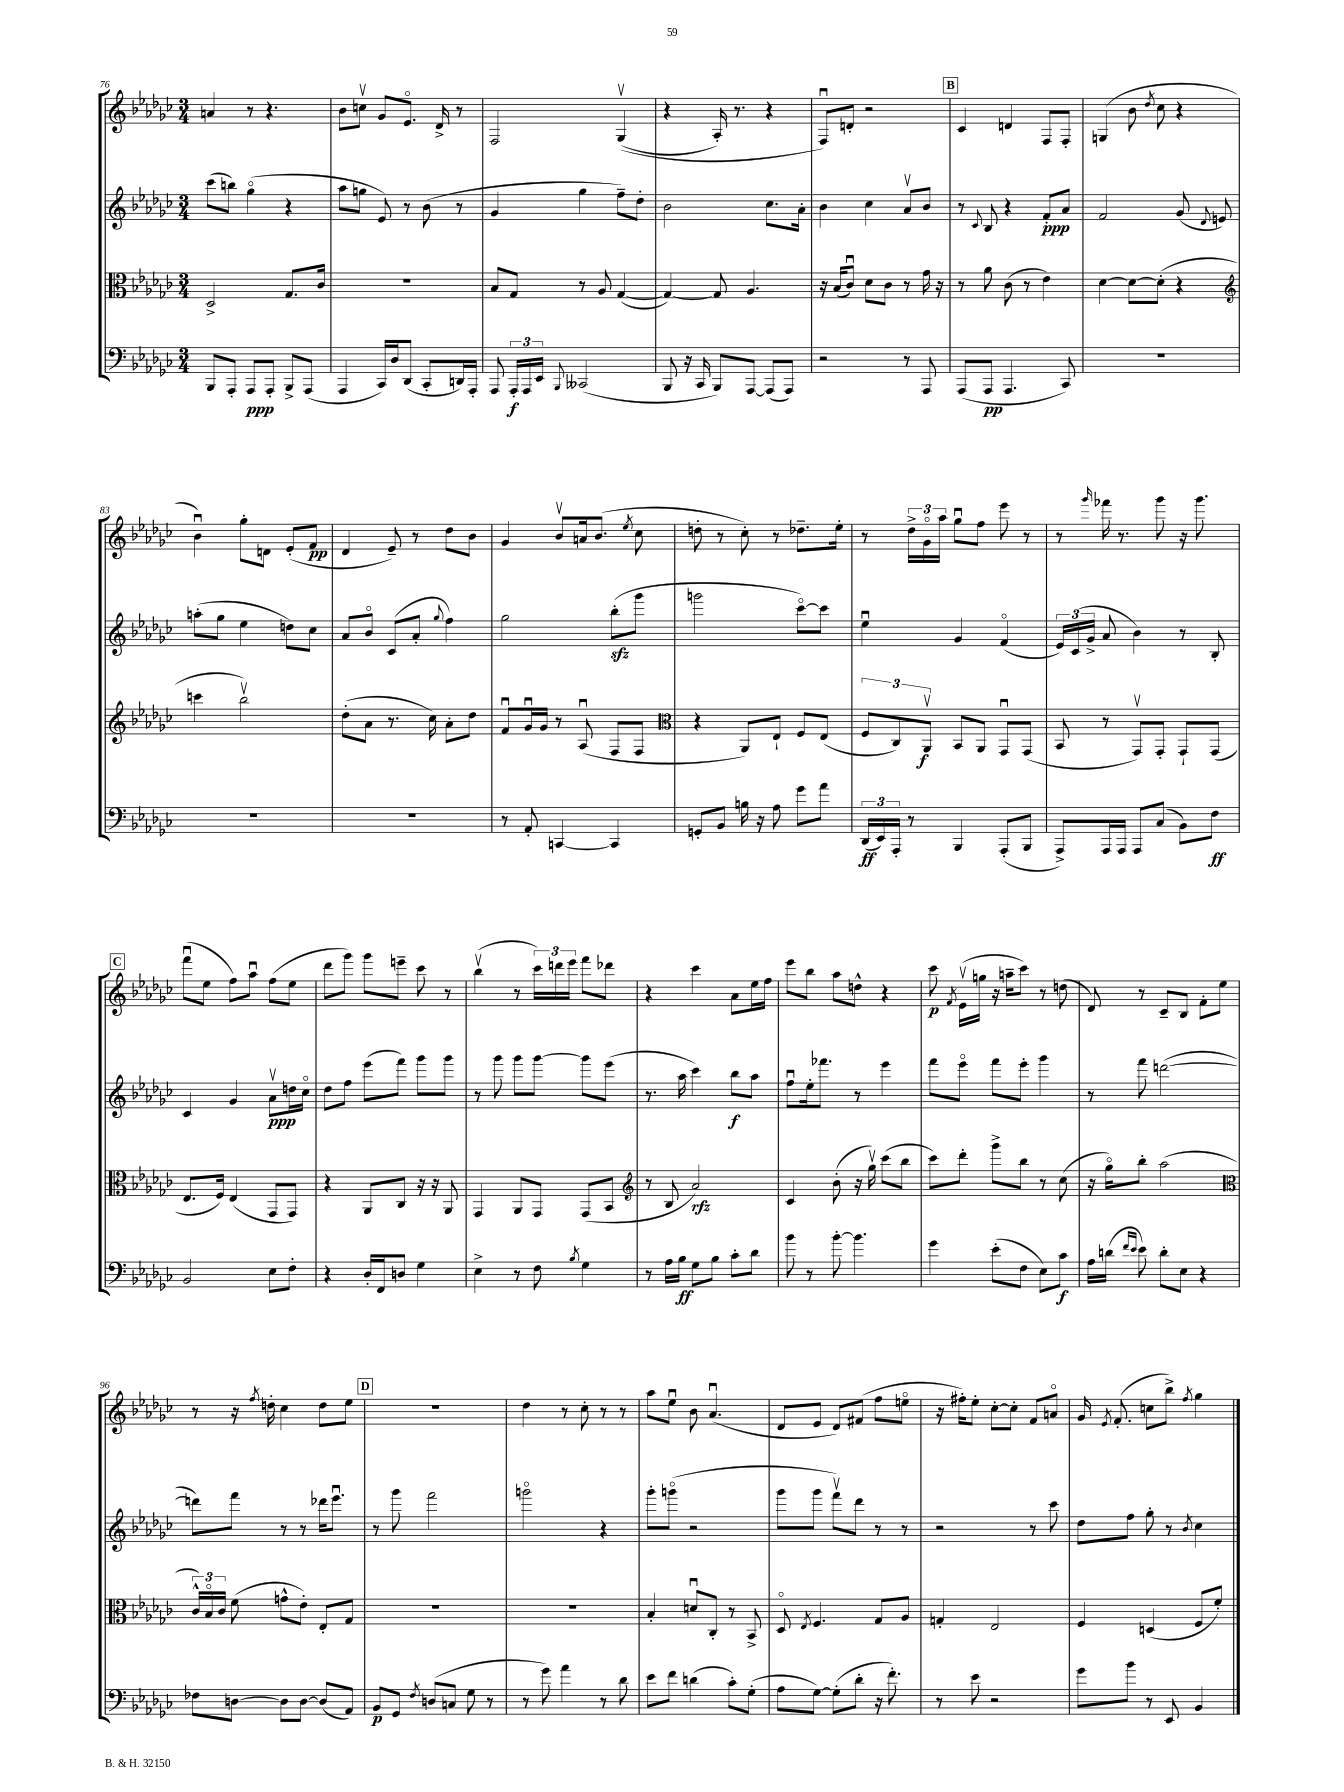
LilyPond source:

<<
\new StaffGroup <<
\new Staff = "s0" {
    \clef treble \key ges \major \numericTimeSignature \time 3/4
    \autoBeamOff a'4 r8 r4. |
    bes'8[ c''8]\upbow ges'8[ ees'8.]\flageolet des'16-> r8 |
    f2 ges4\upbow(\( |
    r4 aes16-.) r8. r4 |
    f8[\downbow\) d'8]-. r2 |
    \mark \markup { \box "B" } ces'4 d'4 f8[ f8]-. |
    g4( bes'8 \acciaccatura { des''8 } ces''8 r4 |
    bes'4\downbow) ges''8[-. d'8] ees'8[-.( f'8]\pp |
    des'4 ees'8--) r8 des''8[ bes'8] |
    ges'4 bes'8[\upbow a'16 bes'8.]( \acciaccatura { ees''8 } ces''8 |
    d''8-. r8 ces''8-.) r8 des''8.[-- ees''16]-. |
    r8 \tuplet 3/2 { des''16[-> ges'16\flageolet aes''16] } ges''8[\downbow f''8] ees'''8 r8 |
    r8 \grace { ges'''16 } fes'''16 r8. ges'''8 r16 ges'''8. |
    \mark \markup { \box "C" } f'''8[\downbow( ees''8] f''8[) aes''8]\downbow f''8[( ees''8] |
    des'''8[ ges'''8]) ges'''8[ e'''8]-- ces'''8 r8 |
    bes''4\upbow( r8 \tuplet 3/2 { ces'''16[) d'''16 ees'''16] } f'''8[ des'''8] |
    r4 ces'''4 aes'8[ ees''16 f''16] |
    ees'''8[ bes''8] aes''8[ d''8]-^ r4 |
    ces'''8\p \acciaccatura { f'8 } ees'16[\upbow( g''16] r16 a''16[-- ces'''8]) r8 d''8( |
    des'8) r8 ces'8[-- bes8] f'8[-. ees''8] |
    r8 r16 \acciaccatura { f''8 } d''16-. ces''4 d''8[ ees''8] |
    \mark \markup { \box "D" } R2. |
    des''4 r8 ces''8-. r8 r8 |
    aes''8[ ees''8]\downbow bes'8 aes'4.\downbow( |
    des'8[ ees'8] des'8[) fis'8]( f''8[ e''8]\flageolet |
    r16 fis''16[-.) ees''8]-. ces''8[~-. ces''8]-. f'8[ a'8]\flageolet |
    ges'16 \acciaccatura { ees'8 } f'8.-.( c''8[ bes''8]->) \acciaccatura { f''8 } ges''4 \bar "|." |
}
\new Staff = "s1" {
    \clef treble \key ges \major \numericTimeSignature \time 3/4
    \autoBeamOff ces'''8[( b''8]) ges''4\flageolet( r4 |
    aes''8[ g''8] ees'8) r8 bes'8( r8 |
    ges'4 ges''4 f''8[--) des''8]-. |
    bes'2 ces''8.[ aes'16]-. |
    bes'4 ces''4 aes'8[\upbow bes'8] |
    \mark \markup { \box "B" } r8 \appoggiatura { ces'8 } bes8 r4 f'8[-.\ppp aes'8] |
    f'2 ges'8( \appoggiatura { des'8 } e'8) |
    a''8[-.( ges''8] ees''4 d''8[) ces''8] |
    aes'8[ bes'8]\flageolet ces'8[( aes'8]-. \appoggiatura { ges''8 } f''4) |
    ges''2 bes''8[-.\sfz( ges'''8] |
    g'''2 ces'''8[~\flageolet) ces'''8] |
    ees''4\downbow ges'4 f'4\flageolet( |
    \tuplet 3/2 { ees'16[) ces'16( ges'16]-> } aes'8 bes'4) r8 bes8-. |
    \mark \markup { \box "C" } ces'4 ges'4 aes'8[\upbow\ppp d''16 ces''16]\flageolet |
    des''8[ f''8] ees'''8[( f'''8]) ges'''8[ ges'''8] |
    r8 ges'''8 ges'''8[ ges'''8]~ ges'''8[ ees'''8]( |
    r8. aes''16 ces'''4) bes''8[\f aes''8] |
    f''8[\downbow ees''16-. fes'''8.] r8 ees'''4 |
    f'''8[ ees'''8]\flageolet f'''8[ ees'''8]-. ges'''4 |
    r8 f'''8 d'''2~( |
    d'''8[) f'''8] r8 r8 des'''16[ ees'''8.]\downbow |
    \mark \markup { \box "D" } r8 ges'''8 f'''2 |
    g'''2\flageolet r4 |
    ges'''8[-. g'''8]\flageolet( r2 |
    ges'''8[ ges'''8] f'''8[\upbow) des'''8] r8 r8 |
    r2 r8 ces'''8 |
    des''8[ f''8] ges''8-. r8 \acciaccatura { bes'8 } ces''4 \bar "|." |
}
\new Staff = "s2" {
    \clef alto \key ges \major \numericTimeSignature \time 3/4
    \autoBeamOff des2-> ges8.[ ces'16] |
    R2. |
    bes8[ ges8] r8 aes8 ges4~( |
    ges4~) ges8 aes4. |
    r16 bes16[( ces'8]\downbow) des'8[ ces'8] r8 ges'16 r16 |
    \mark \markup { \box "B" } r8 aes'8 ces'8( r8 ees'4) |
    des'4~ des'8[~ des'8]-.( r4 |
    \clef treble c'''4 bes''2\upbow) |
    des''8[-.( aes'8] r8. ces''16) aes'8[-. des''8] |
    f'8[\downbow ges'16\downbow ges'16] r8 aes8\downbow( f8[ f8] |
    \clef alto r4 aes,8[) ees8]-! f8[ ees8]( |
    \tuplet 3/2 { f8[ ces8) aes,8]\upbow\f } bes,8[ aes,8] ges,8[\downbow ges,8]( |
    bes,8 r8 ges,8[\upbow) ges,8]-. ges,8[-! ges,8]( |
    \mark \markup { \box "C" } ees8.[ f16]) ees4( ges,8[ ges,8]) |
    r4 aes,8[ ces8] r16 r16 aes,8 |
    ges,4 aes,8[ ges,8] ges,8[( bes,8] |
    \clef treble r8 bes8 aes'2\rfz) |
    ces'4 bes'8-.( r16 ges''16\upbow) ces'''8[( bes''8] |
    ces'''8[) des'''8]-. ges'''8[-> bes''8] r8 ces''8( |
    r16 ges''16[\flageolet) bes''8]-. aes''2( |
    \clef alto \tuplet 3/2 { ces'16[-^) bes16\flageolet ces'16] } f'8( g'8[-^ ees'8]-.) ees8[-. ges8] |
    \mark \markup { \box "D" } R2. |
    R2. |
    bes4-. d'8[\downbow ces8]-. r8 bes,8-> |
    des8\flageolet \acciaccatura { ees8 } f4. ges8[ aes8] |
    g4-. ees2 |
    f4 d4( f8[ f'8]-.) \bar "|." |
}
\new Staff = "s3" {
    \clef bass \key ges \major \numericTimeSignature \time 3/4
    \autoBeamOff bes,,8[ aes,,8]-. aes,,8[\ppp aes,,8]-. bes,,8[-> aes,,8]( |
    aes,,4 ces,16[) des16 des,8]( ces,8[-. d,16) aes,,16]-. |
    aes,,8 \tuplet 3/2 { aes,,16[-.\f aes,,16 ees,16] } \appoggiatura { bes,,8 } ceses,2( |
    bes,,8 r16 ces,16 bes,,8[) aes,,8]~ aes,,8[( aes,,8]) |
    r2 r8 aes,,8 |
    \mark \markup { \box "B" } aes,,8[( aes,,8]\pp aes,,4. ces,8) |
    R2. |
    R2. |
    R2. |
    r8 aes,8-. c,4~ c,4 |
    g,8[-. bes,8] b16 r16 aes8 ges'8[ aes'8] |
    \tuplet 3/2 { des,16[\ff( ees,16) aes,,16]-. } r8 bes,,4 aes,,8[-.( bes,,8] |
    aes,,8[->) aes,,16 aes,,16] aes,,8[ ces8]( bes,8[) f8]\ff |
    \mark \markup { \box "C" } bes,2 ees8[ f8]-. |
    r4 des16[-. f,16 d8] ges4 |
    ees4-> r8 f8 \acciaccatura { bes8 } ges4 |
    r8 aes16[ bes16]\ff ges8[ bes8] ces'8[-. des'8] |
    bes'8 r8 bes'8~-. bes'4. |
    ges'4 ees'8[-.( f8] ees8[) ces'8]\f |
    aes16[ d'16]( \grace { f'16[ ees'16] } ees'8) d'8[-. ees8] r4 |
    fes8[ d8]~ d8[ d8]~ d8[( aes,8]) |
    \mark \markup { \box "D" } bes,8[\p ges,8] \acciaccatura { f8 } d8[( c8] ges8 r8 |
    r8 ges'8) aes'4 r8 des'8 |
    ees'8[ f'8] d'4( ces'8[-.) ges8]-.( |
    aes8[ ges8]~) ges8[-.( des'8]-. r16 f'8.-.) |
    r8 ees'8 r2 |
    ges'8[ bes'8] r8 ees,8 bes,4 \bar "|." |
}
>>
>>
\layout { \context { \Score currentBarNumber = #76 } }
